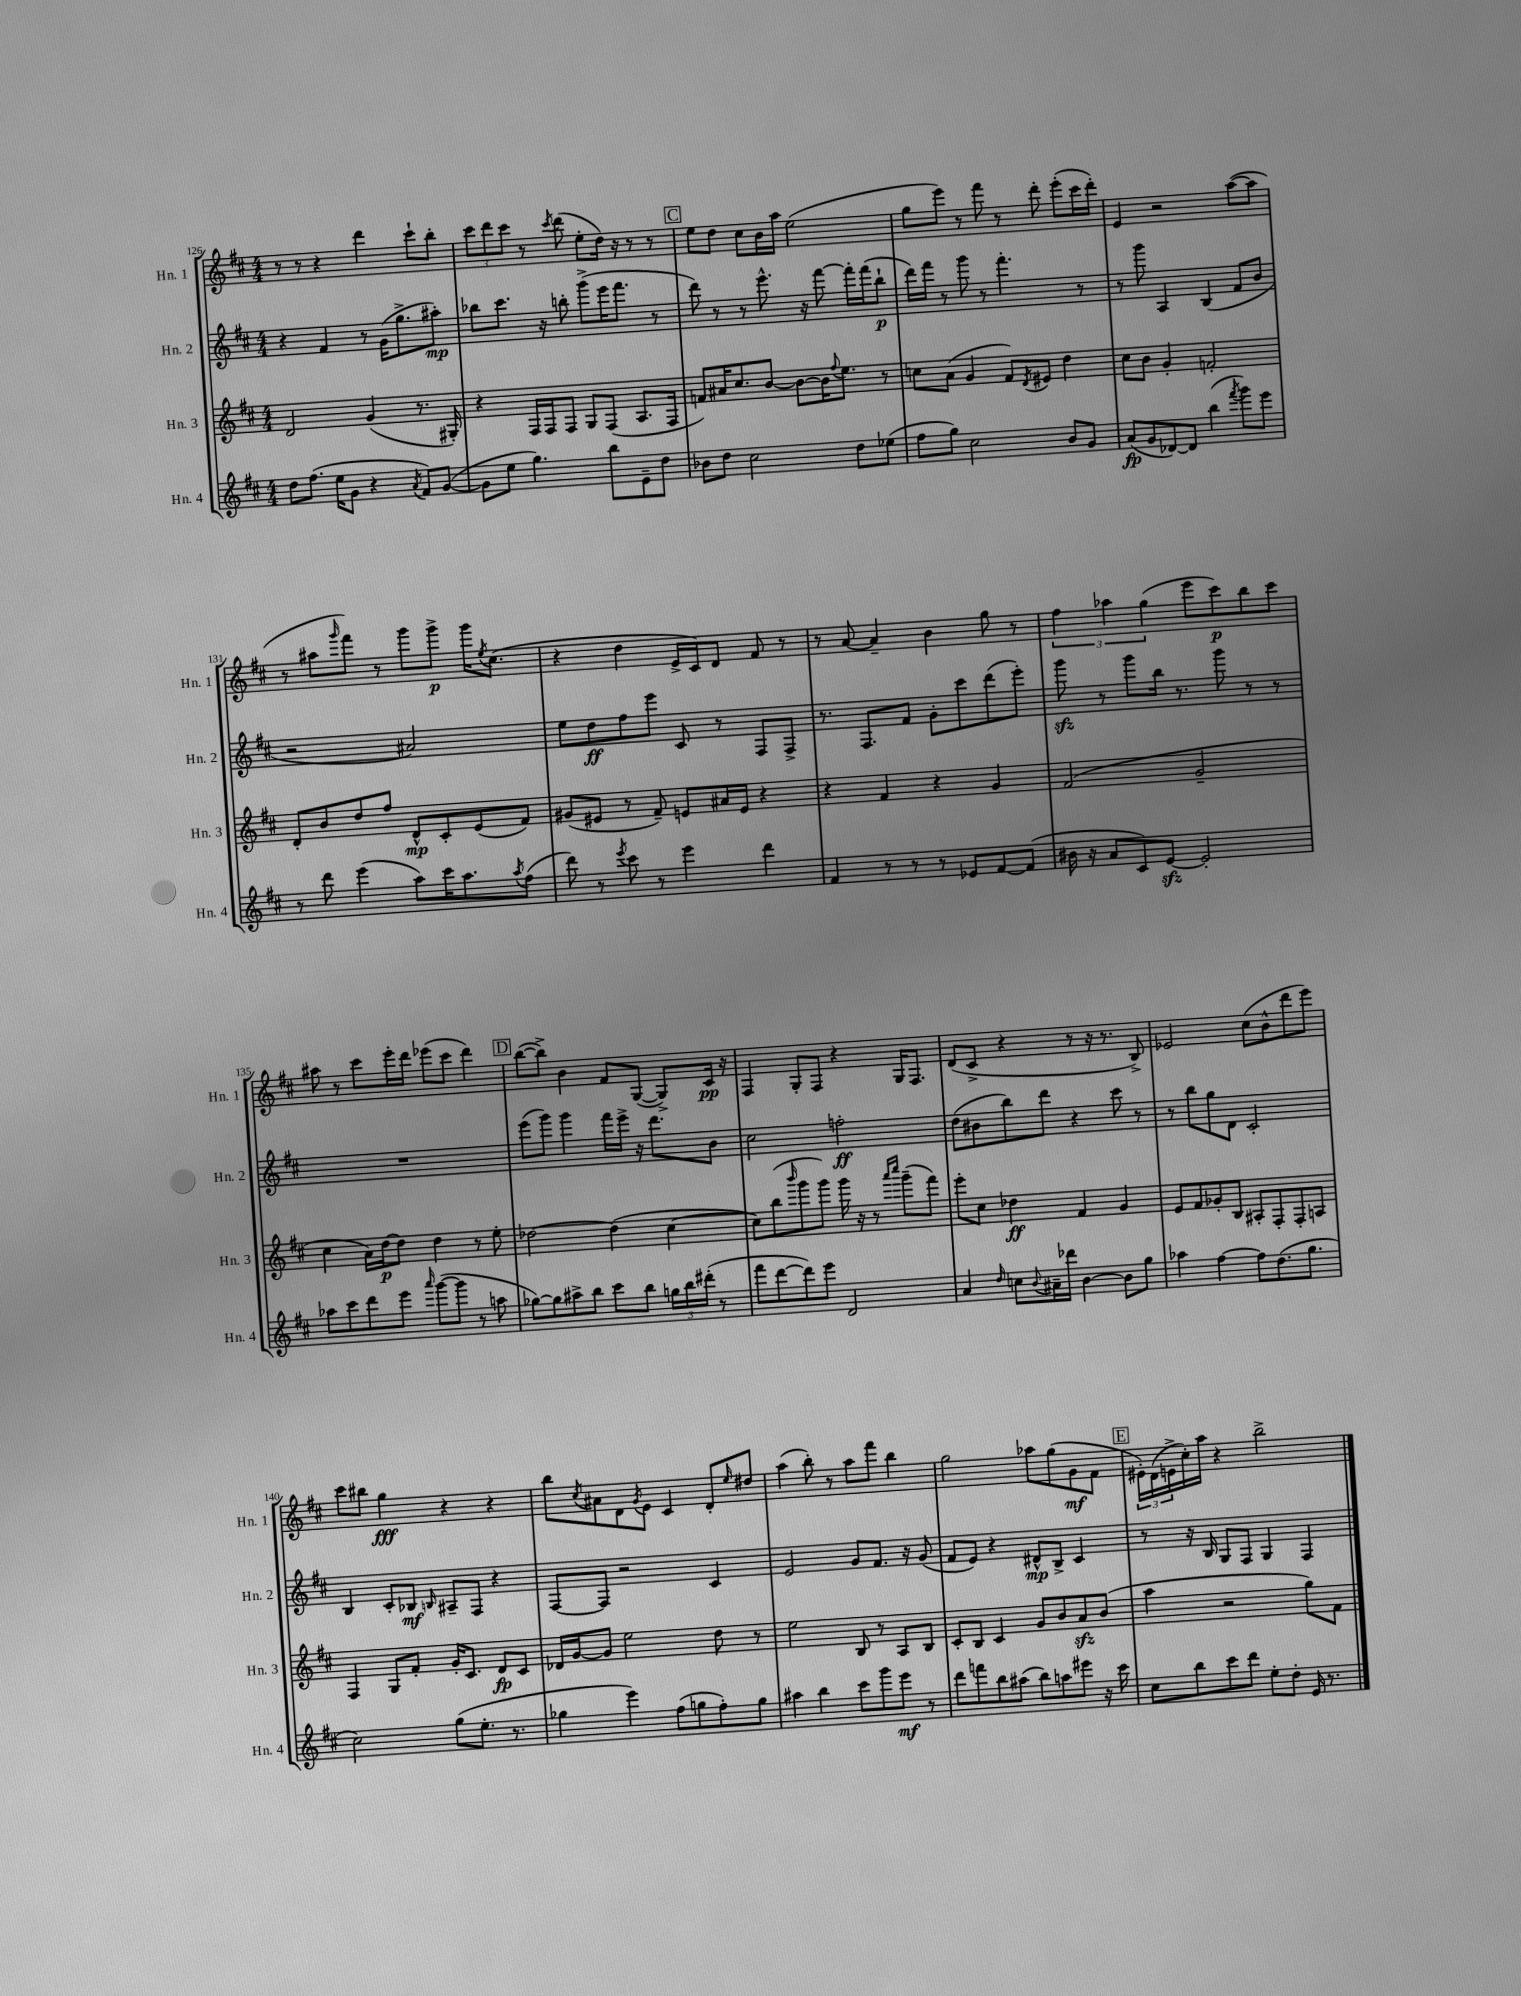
<<
\new StaffGroup <<
\new Staff = "s0" \with { instrumentName = "Hn. 1" shortInstrumentName = "Hn. 1" } {
    \clef treble \key d \major \numericTimeSignature \time 4/4
    r8 r8 r4 d'''4 cis'''8-! b''8-. |
    \tuplet 3/2 { cis'''8 d'''8 cis'''8 } r8 \acciaccatura { cis'''8 } d'''8( e''8-. d''16) r16 r8 r8 |
    \mark \markup { \box "C" } e''8 d''8 cis''8 b'16 a''16 e''2( |
    g''8 e'''8) r8 fis'''8 r8 d'''8-. e'''8-.( cis'''16 d'''16-.) |
    e'4 r2 a''8~( a''8 |
    r8 ais''8 \grace { g'''16 } fis'''8) r8 g'''8 g'''8->\p g'''16 \acciaccatura { e''8 } cis''8.( |
    r4 d''4 e'16-> cis'16) d'8 fis'8 r8 |
    r8 a'8~ a'4-- b'4 g''8 r8 |
    \tuplet 3/2 { fis''4 aes''4 g''4( } e'''8 cis'''8\p) b''8 cis'''8 |
    ais''8 r8 cis'''8 e'''16-. d'''16 ees'''8( cis'''8 d'''4) |
    \mark \markup { \box "D" } b''8~( b''8->) b'4 fis'8 g8~( g8->) cis'16\pp r16 |
    fis4 g8-. fis8 r4 g16 fis8. |
    d'8( cis'8-> r4 r8 r16 r8. b8->) |
    ees'2 cis''8( b'8-^ d'''8 e'''8) |
    cis'''8 bis''8 g''4\fff r4 r4 |
    b''8 \acciaccatura { cis''8 } ais'8 d'8 \acciaccatura { g'8 } e'8 cis'4 d'8-. \grace { e''16 } dis''8 |
    a''4( b''8-.) r8 a''8 fis'''8 b''4 |
    g''2 aes''8 g''8( g'8\mf fis'8 |
    \mark \markup { \box "E" } \tuplet 3/2 { eis'16-.) d'16( e'16-> } cis''16-.) a''16 r4 b''2-> \bar "|." |
}
\new Staff = "s1" \with { instrumentName = "Hn. 2" shortInstrumentName = "Hn. 2" } {
    \clef treble \key d \major \numericTimeSignature \time 4/4
    r4 fis'4 r8 g'16( g''8.-> ais''8-.\mp) |
    bes''8 cis'''8. r16 b''8-. g'''8->( e'''16 fis'''8. r8 |
    \mark \markup { \box "C" } d'''8) r8 r8 e'''8.-^ r16 fis'''8~ fis'''16-. fis'''16( b''8-!\p |
    d'''16) fis'''16 r8 g'''8 r8 fis'''4.-. r8 |
    r8 g'''8 a4 b4( fis'8 b'8 |
    r2 ais'2) |
    e''8 d''8\ff fis''8 e'''8 cis'8 r8 fis8 fis8-> |
    r8. fis8. fis'8 g'8-. cis'''8 d'''8( e'''8-.) |
    g'''8\sfz r8 g'''8 b''16 r8. g'''8 r8 r8 |
    R1 |
    \mark \markup { \box "D" } e'''8( g'''8) g'''4 fis'''16 e'''16-> r16 d'''8. b'8 |
    cis''2 f''2-.\ff |
    d''8( bis'8 b''8) d'''8 r4 cis'''8 r8 |
    r8 b''8 g''8 d'8 cis'2-. |
    b4 cis'8-. bes8\mf \grace { b16 } ais8-- fis8 r4 |
    fis8~ fis8 r2 cis'4 |
    e'2 g'8 fis'8. r16 g'8( |
    fis'8 e'8) r4 dis'8-^\mp b8-> cis'4 |
    \mark \markup { \box "E" } r8 r16 b16 g8 fis8 g4 fis4 \bar "|." |
}
\new Staff = "s2" \with { instrumentName = "Hn. 3" shortInstrumentName = "Hn. 3" } {
    \clef treble \key d \major \numericTimeSignature \time 4/4
    d'2 g'4( r8. gis16-.) |
    r4 fis16 fis16 fis8 g8 fis8( a8. fis16 |
    \mark \markup { \box "C" } f'8) ais'16 cis''8. b'8~ b'8~ b'16 \appoggiatura { fis''8 } e''8. r8 |
    c''8 a'8( g'4 fis'8) \acciaccatura { d'8 } eis'8 d''4 |
    cis''8 b'8 g'4-. f'2-. |
    d'8-. b'8 d''8 fis''8 d'8-^\mp cis'8-. e'8( fis'8) |
    gis'8( eis'8 r8 fis'8--) e'8 ais'16 e'16 r4 |
    r4 fis'4 r4 g'4 |
    fis'2( g'2-- |
    cis''4 a'16) d''16~\p d''8 d''4 r8 e''8-. |
    \mark \markup { \box "D" } des''2~ des''4( cis''4~ |
    cis''8) b''8( \grace { b'''16 } g'''8 g'''8) g'''16 r16 r8 \grace { a'''16 cis''''16 } g'''8--( fis'''8) |
    e'''8-. cis''8 des''4\ff fis'4 g'4 |
    e'8 fis'8 ges'8-. b8 ais8-. fis8-. fis8-. a8 |
    fis4 g8 fis'8-. g'16-. cis'8. d'8\fp cis'8 |
    des'16 g'16~ g'8 e''2 d''8 r8 |
    e''2 b8 r8 a8 b8 |
    cis'8-. b8 cis'4 g'8 b'8 a'8\sfz b'8( |
    \mark \markup { \box "E" } a''4 r2 g''8) fis'8 \bar "|." |
}
\new Staff = "s3" \with { instrumentName = "Hn. 4" shortInstrumentName = "Hn. 4" } {
    \clef treble \key d \major \numericTimeSignature \time 4/4
    d''8 fis''8.( e''16 g'8 r4 \acciaccatura { a'8 } fis'8) g'8~( |
    g'8 e''8 g''4.) b''8 e'8-- d''8 |
    \mark \markup { \box "C" } bes'8 d''8 cis''2 d''8 ees''8( |
    fis''8 g''8) cis''2 b'8 g'8 |
    a'8\fp( g'8 des'8~) des'8 b''4( \acciaccatura { fis'''8 } g'''8) e'''8 |
    r8 d'''8 e'''4( a''8) cis'''16 a''8. \acciaccatura { a''8 } fis''8( |
    d'''8) r8 \acciaccatura { e'''8 } cis'''8 r8 e'''4 d'''4 |
    fis'4 r8 r8 r8 ees'8 fis'8~ fis'8( |
    bis'16 r16 a'8 cis'8) e'8~\sfz e'2-. |
    aes''8 cis'''8 d'''8 e'''8 \grace { a'''16 } g'''8~( g'''8 r8 a''8 |
    \mark \markup { \box "D" } ges''8~) ges''8 ais''8-> b''8 cis'''8 b''8 \tuplet 3/2 { g''16 b''16 dis'''16-.( } r8 |
    fis'''8 d'''8~ d'''8) e'''8 d'2 |
    a'4 \grace { d''16 } c''8 \appoggiatura { b'8 } ais'16-- des'''16 b'4~ b'8 g''8 |
    aes''4 fis''4~ fis''8 d''8.( g''8. |
    cis''2) g''8( e''8.-. r8. |
    ges''4 e'''4) fis''8( g''8 fis''8-.) g''8 |
    ais''4 b''4 cis'''8 g'''8 e'''8\mf r8 |
    d'''8 f'''8 b''8 ais''8( b''8) a''8 eis'''8 r16 cis'''16 |
    \mark \markup { \box "E" } cis''8 b''8 cis'''8 d'''8 e''8-. d''8-. e'16 r8. \bar "|." |
}
>>
>>
\layout { \context { \Score currentBarNumber = #126 } }
